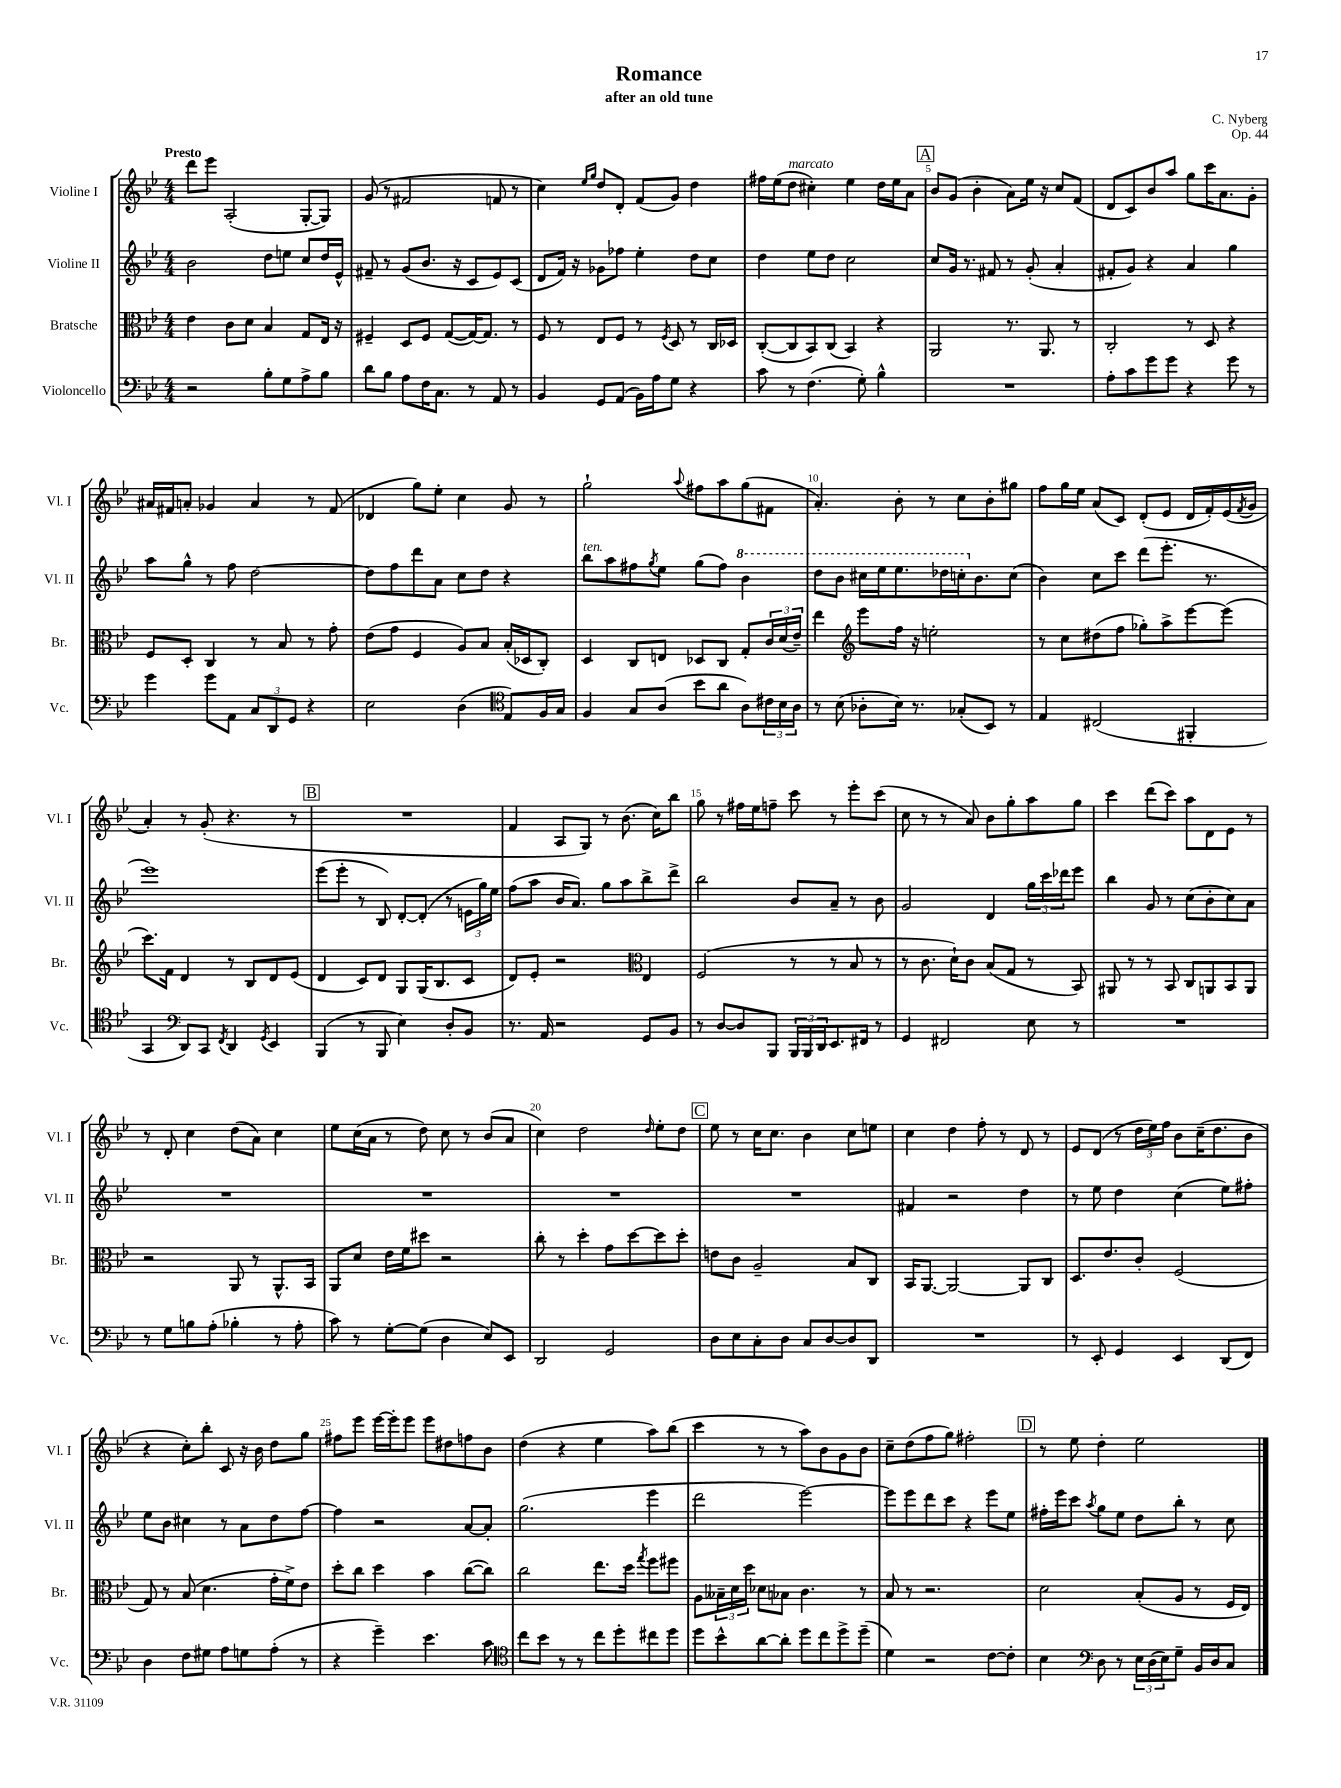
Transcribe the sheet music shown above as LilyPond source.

\header { title = "Romance" composer = "C. Nyberg" subtitle = "after an old tune" opus = "Op. 44" }
<<
\new StaffGroup <<
\new Staff = "s0" \with { instrumentName = "Violine I" shortInstrumentName = "Vl. I" } {
    \clef treble \key bes \major \numericTimeSignature \time 4/4 \tempo "Presto"
    d'''8 ees'''8 a2-.( g8~-. g8) |
    g'8( r8 fis'2 f'8 r8 |
    c''4) \grace { ees''16 g''16 } d''8 d'8-. f'8( g'8) d''4 |
    fis''16 ees''16( d''8^\markup { \italic "marcato" } cis''4-.) ees''4 d''16 ees''16 a'8 |
    \mark \markup { \box "A" } bes'8 g'8( bes'4-. a'8) ees''16 r16 c''8 f'8( |
    d'8 c'8) bes'8 a''8 g''8 c'''16 a'8. g'8-. |
    ais'16 fis'16 a'8-. ges'4 a'4 r8 fis'8( |
    des'4 g''8) ees''8-. c''4 g'8 r8 |
    g''2-! \appoggiatura { a''8 } fis''8 a''8 g''8( fis'8 |
    a'4.-.) bes'8-. r8 c''8 bes'8-. gis''8 |
    f''8 g''16 ees''16 a'8( c'8) d'8-.( ees'8 d'16 f'16-.) ees'16( \acciaccatura { f'8 } g'16 |
    a'4-.) r8 g'8-.( r4. r8 |
    \mark \markup { \box "B" } R1 |
    f'4 a8 g8) r8 bes'8.( c''16) bes''8 |
    g''8 r8 fis''16 ees''16 f''8-- c'''8 r8 ees'''8-. c'''8( |
    c''8 r8 r8 a'8) bes'8 g''8-. a''8 g''8 |
    c'''4 d'''8( c'''8) a''8 d'8 ees'8 r8 |
    r8 d'8-. c''4 d''8( a'8) c''4 |
    ees''8 c''16( a'16 r8 d''8) c''8 r8 bes'8( a'8 |
    c''4) d''2 \grace { d''16 } ees''8-. d''8 |
    \mark \markup { \box "C" } ees''8 r8 c''16 c''8. bes'4 c''8 e''8 |
    c''4 d''4 f''8-. r8 d'8 r8 |
    ees'8 d'8( r8 \tuplet 3/2 { d''16 ees''16) f''16 } bes'8 c''16--( d''8. bes'8 |
    r4 c''8-.) bes''8-. c'8 r16 bes'16 d''8 g''8 |
    fis''8 ees'''8 ees'''16~ ees'''16-. ees'''8 ees'''8 dis''8 f''8 bes'8 |
    d''4( r4 ees''4 a''8) bes''8( |
    c'''4 r8 r8 a''8) bes'8 g'8 bes'8 |
    c''8-- d''8( f''8 g''8) fis''2-. |
    \mark \markup { \box "D" } r8 ees''8 d''4-. ees''2 \bar "|." |
}
\new Staff = "s1" \with { instrumentName = "Violine II" shortInstrumentName = "Vl. II" } {
    \clef treble \key bes \major \numericTimeSignature \time 4/4
    bes'2 d''8 e''8 c''8 d''16 ees'16-^ |
    fis'8-- r8 g'8( bes'8. r16 c'8 ees'8) c'8( |
    d'8 f'16) r16 ges'8 fes''8 ees''4-. d''8 c''8 |
    d''4 ees''8 d''8 c''2 |
    \mark \markup { \box "A" } c''8 g'16 r8. fis'8 r8 g'8-.( a'4-. |
    fis'8-. g'8) r4 a'4 g''4 |
    a''8 g''8-^ r8 f''8 d''2~ |
    d''8 f''8 d'''8 a'8 c''8 d''8 r4 |
    bes''8^\markup { \italic "ten." } a''8 fis''8 \acciaccatura { g''8 } ees''8 g''8( fis''8) \ottava #1 bes''4 |
    d'''8 bes''8 cis'''16 ees'''16 ees'''8. des'''16 c'''16-. \ottava #0 bes'8. c''8( |
    bes'4) c''8 c'''8 d'''8( ees'''8.-. r8. |
    ees'''1) |
    \mark \markup { \box "B" } ees'''8( ees'''8-. r8 bes8) d'8~-. d'8-.( r8 \tuplet 3/2 { e'16 g''16) ees''16 } |
    f''8( a''8 bes'16 a'8.) g''8 a''8 bes''8-> d'''8-> |
    bes''2 bes'8 a'8-- r8 bes'8 |
    g'2 d'4 \tuplet 3/2 { g''16 c'''16 des'''16 } ees'''8 |
    bes''4 g'8 r8 c''8( bes'8-. c''8) a'8 |
    R1 |
    R1 |
    R1 |
    \mark \markup { \box "C" } R1 |
    fis'4 r2 d''4 |
    r8 ees''8 d''4 c''4( ees''8) fis''8-. |
    ees''8 bes'8 cis''4 r8 a'8 d''8 f''8~ |
    f''4 r2 a'8~ a'8-. |
    g''2.( ees'''4 |
    d'''2 ees'''2~) |
    ees'''8 ees'''8 d'''8 c'''8 r4 ees'''8 ees''8 |
    \mark \markup { \box "D" } fis''16-. ees'''16 c'''8 \acciaccatura { a''8 } g''8 ees''8 d''8 bes''8-. r8 c''8 \bar "|." |
}
\new Staff = "s2" \with { instrumentName = "Bratsche" shortInstrumentName = "Br." } {
    \clef alto \key bes \major \numericTimeSignature \time 4/4
    ees'4 c'8 d'8 bes4 g8 ees16 r16 |
    fis4-- d8 fis8 g8~( g16~) g8. r8 |
    f8 r8 ees8 f8 r8 \acciaccatura { f8 } d8 r8 c16 des16 |
    c8~-.( c8 bes,8) c8( bes,4) r4 |
    \mark \markup { \box "A" } a,2 r8. a,8. r8 |
    c2-. r8 d8 r4 |
    f8 d8-. c4 r8 bes8 r8 g'8-. |
    ees'8( g'8 f4 a8) bes8 bes16-.( des16 c8-.) |
    d4 c8 e8 des8 c8 g8-. \tuplet 3/2 { c'16 d'16( ees'16--) } |
    ees''4 \clef treble ees'''8 f''16 r16 e''2-. |
    r8 c''8 dis''8( f''8 ges''8-.) a''8-> ees'''8~ ees'''8( |
    c'''8.) f'16 d'4 r8 bes8 d'8 ees'8( |
    \mark \markup { \box "B" } d'4 c'8) d'8 g8 g16( bes8. c'8 |
    d'8) ees'8-. r2 \clef alto ees4 |
    f2( r8 r8 bes8 r8 |
    r8 c'8. d'16-!) c'8 bes8( g8 r8 bes,8) |
    ais,8 r8 r8 bes,8 c8 a,8 bes,8 a,8 |
    r2 a,8 r8 a,8.-^ bes,16 |
    a,8 d'8 ees'16 f'16 dis''8 r2 |
    c''8-. r8 d''4-. g'8 d''8~ d''8 d''8-. |
    \mark \markup { \box "C" } e'8 c'8 a2-- bes8 c8 |
    bes,16 a,8.~ a,2~ a,8 c8 |
    d8. ees'8. c'8-. f2( |
    g8) r8 bes8( d'4. g'16-. f'16->) ees'8 |
    d''8-. c''8 d''4 bes'4 c''8~( c''8) |
    c''2 ees''8. d''16 \acciaccatura { g''8 } f''8 fis''8 |
    a8 \tuplet 3/2 { beses16-- d'16 d''16 } des'8 bes8 c'4. r8 |
    bes8 r8 r2. |
    \mark \markup { \box "D" } d'2 bes8-.( a8 r8 f16 ees16) \bar "|." |
}
\new Staff = "s3" \with { instrumentName = "Violoncello" shortInstrumentName = "Vc." } {
    \clef bass \key bes \major \numericTimeSignature \time 4/4
    r2 bes8-. g8 a8-> bes8 |
    d'8 bes8 a8 f16 c8. r8 a,8 r8 |
    bes,4 g,8 a,8( bes,16) a16 g8 r4 |
    c'8 r8 f4.( g8-.) bes4-^ |
    \mark \markup { \box "A" } R1 |
    a8-. c'8 g'8 g'8 r4 g'8 r8 |
    g'4 g'8 a,8 \tuplet 3/2 { c8 d,8 g,8 } r4 |
    ees2 d4( \clef tenor ees8) f16 g16 |
    f4 g8 a8( bes'8 a'8 a8) \tuplet 3/2 { cis'16 bes16 a16 } |
    r8 bes8( aes8-. bes16) r8. ges8-.( bes,8) r8 |
    ees4 cis2( fis,4-. |
    g,4 \clef bass d,8) c,8 \acciaccatura { f,8 } d,4 \acciaccatura { g,8 } ees,4 |
    \mark \markup { \box "B" } bes,,4( r8 bes,,8 ees4) d8-. bes,8 |
    r8. a,16 r2 g,8 bes,8 |
    r8 d8~ d8 bes,,8 \tuplet 3/2 { bes,,16 bes,,16 d,16 } ees,8. fis,16 r8 |
    g,4 fis,2 ees8 r8 |
    R1 |
    r8 g8 b8 a8-.( bes4-. r8 a8-. |
    c'8) r8 g8~-. g8( d4 ees8) ees,8 |
    d,2 g,2 |
    \mark \markup { \box "C" } d8 ees8 c8-. d8 c8 d8~ d8 d,8 |
    R1 |
    r8 ees,8-. g,4 ees,4 d,8( f,8) |
    d4 f8 gis8 a8 g8 a8-.( r8 |
    r4 g'4--) ees'4. c'8 |
    \clef tenor c''8 bes'8 r8 r8 c''8 d''8-. cis''8 d''8 |
    d''8 bes'8-^ a'8~ a'8-. d''8 c''8 d''8-> d''8--( |
    d'4) r2 c'8~ c'8-. |
    \mark \markup { \box "D" } bes4 \clef bass d8 r8 \tuplet 3/2 { ees16 d16( ees16) } g8-- bes,16 d16 c8 \bar "|." |
}
>>
>>
\layout { \context { \Score \override BarNumber.break-visibility = ##(#f #t #t) barNumberVisibility = #(every-nth-bar-number-visible 5) } }
